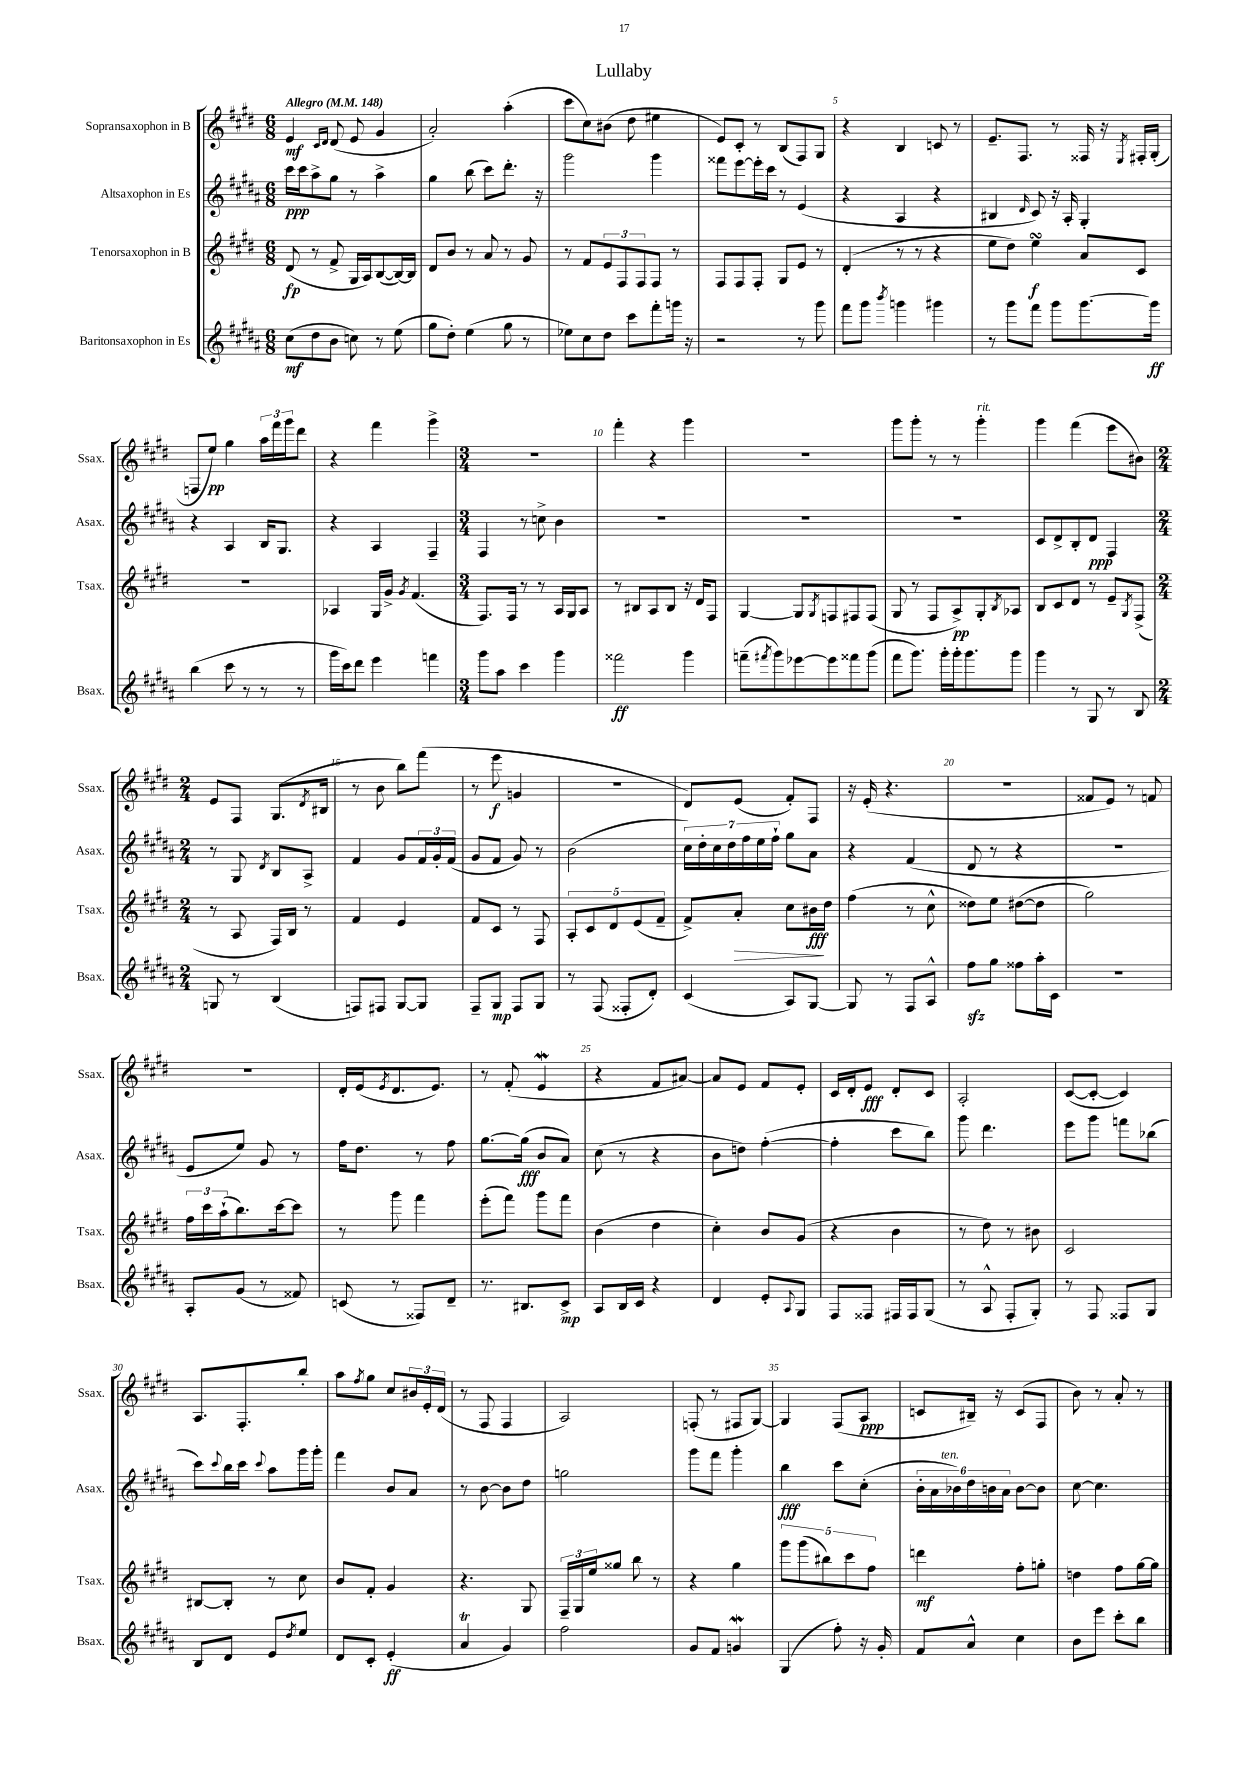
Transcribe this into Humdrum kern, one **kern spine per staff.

**kern	**kern	**kern	**kern
*staff4	*staff3	*staff2	*staff1
*clefG2	*clefG2	*clefG2	*clefG2
*k[f#c#g#d#a#]	*k[f#c#g#d#]	*k[f#c#g#d#a#]	*k[f#c#g#d#]
*M6/8	*M6/8	*M6/8	*M6/8
*MM148	*MM148	*MM148	*MM148
(8cc#	(8d#	16ccc#	4e
.	.	16ccc#	.
8dd#	8r	8aa#^	.
.	.	.	16qqc#
.	.	.	16qqd#
8b	8f#^	8gg#	(8d#
8cc)	16G#	8r	8e
.	16A)	.	.
8r	([8B	4aa#^	4g#
(8ee	16B_)	.	.
.	16B]	.	.
=	=	=	=
8gg#	8d#	4gg#	2a')
8dd#')	8b	.	.
(4ee	8r	(8bb	.
.	8a	8ccc#)	.
8gg#	8r	8.ddd#'	(4aa'
8r	8g#	.	.
.	.	16r	.
=	=	=	=
8ee-)	8r	2ggg#	8ccc#
8cc#	8f#	.	8cc#)
8dd#	12e	.	(8b#
.	12F#	.	.
8ccc#	.	.	8dd#
.	12F#	.	.
8fff#'	8F#	4ggg#	4ee#
16ggg	8r	.	.
16r	.	.	.
=	=	=	=
2r	8F#	8fff##	8e)
.	8F#	[8eee	8c#'
.	8F#'	16eee']	8r
.	.	16ccc#	.
.	8G#	8r	(8B
8r	8e	(4e	8F#)
8ggg#	8r	.	8G#
=	=	=	=
8fff#	(4d#'	4r	4r
8ggg#	.	.	.
8qbbb	.	.	.
4ggg	8r	4A#	4B
.	8r	.	.
4ggg#	4r	4r	8c
.	.	.	8r
=	=	=	=
8r	8ee	4B#	8.e~
8ggg#	8dd#)	.	.
.	.	.	8.F#
.	.	16qqd#	.
8fff#	4ee	8c#)	.
8ggg#	.	16r	8r
.	.	16A#'	.
[8.ggg#	8a	4G#'	16F##
.	.	.	16r
.	.	.	8qE
.	8c#	.	16F#'
16ggg#]	.	.	(16G#'
=	=	=	=
(4bb	2.r	4r	8F
.	.	.	8ee)
8ccc#	.	4A#	4gg#
8r	.	.	.
8r	.	16B	24aa
.	.	.	24fff#
.	.	8.G#	.
.	.	.	24ggg#
8r	.	.	8ddd#
=	=	=	=
16ggg#	4A-	4r	4r
16ccc#)	.	.	.
8ddd#	.	.	.
4eee	16G#	4A#	4fff#
.	16g#^	.	.
.	8qg#	.	.
.	(4.f#	.	.
4fff	.	4F#~	4ggg#^
=	=	=	=
*M3/4	*M3/4	*M3/4	*M3/4
8ggg#	8.F#)	4F#	2.r
8aa#	.	.	.
.	16F#	.	.
4ccc#	8r	8r	.
.	8r	8cc^	.
4ggg#	16A	4b	.
.	16G#	.	.
.	8A	.	.
=	=	=	=
2fff##	8r	2.r	4fff#'
.	8B#	.	.
.	8A	.	4r
.	8B#	.	.
4ggg#	16r	.	4ggg#
.	16d#	.	.
.	8F#	.	.
=	=	=	=
(8fff~	[4G#	2.r	2.r
8qfff#	.	.	.
8ggg#)	.	.	.
[8eee-	8G#]	.	.
.	8qG#	.	.
8eee-]	8F	.	.
8fff##	8F#	.	.
(8ggg#	(8F#	.	.
=	=	=	=
8fff#	8G#	2.r	8ggg#
8.ggg#)	8r	.	8ggg#'
.	8F#	.	8r
16ggg#'	.	.	.
16ggg#'	8A^)	.	8r
8.ggg#	.	.	.
.	8G#'	.	4ggg#'
.	8qB	.	.
8ggg#	8A-	.	.
=	=	=	=
4ggg#	8B	8c#	4ggg#
.	8c#	8d#^	.
8r	8d#	8B'	(4fff#
8G#	8r	8d#	.
8r	8e~	4F#	8eee
.	8qG#	.	.
8B	(8F#^	.	8b#)
=	=	=	=
*M2/4	*M2/4	*M2/4	*M2/4
8G	8r	8r	8e
8r	8A	8G#	8F#
.	.	8qd#	.
(4B	16F#)	8B	(8.G#
.	16B	.	.
.	8r	8A#^	.
.	.	.	8qd#
.	.	.	16B#
=	=	=	=
8F)	4f#	4f#	8r
8F#	.	.	8b
[8G#	4e	8g#	8bb)
8G#]	.	24f#	(8fff#
.	.	24g#'	.
.	.	(24f#	.
=	=	=	=
8F#~	8f#	8g#	8r
8G#	8c#	8f#	8eee
8F#	8r	8g#)	4g
8G#	8F#	8r	.
=	=	=	=
8r	10A'	(2b	2r
.	10c#	.	.
(8F#	.	.	.
.	10d#	.	.
8F##'	.	.	.
.	(10e	.	.
8d#')	.	.	.
.	10f#~	.	.
=	=	=	=
(4c#	8f#^)	28cc#)	8d#)
.	.	28dd#'	.
.	.	28cc#	.
.	.	28dd#	.
.	8a'	.	(8e
.	.	28ff#	.
.	.	28ee	.
.	.	28ff#`	.
8A#)	8cc#	8gg#	8f#')
[8G#	16b#	8a#	8F#
.	16dd#	.	.
=	=	=	=
8G#]	(4ff#	4r	16r
.	.	.	(16e'
8r	.	.	4.r
8F#	8r	(4f#	.
8A#^^	8cc#^^	.	.
=	=	=	=
8ff#	8dd##)	8d#	2r
8gg#	8ee	8r	.
8ff##	([8dd#	4r	.
16aa#'	8dd#]	.	.
16c#	.	.	.
=	=	=	=
2r	2gg#)	2r	8f##
.	.	.	8e)
.	.	.	8r
.	.	.	8f
=	=	=	=
8A#'	24ff#	8e	2r
.	24ccc#	.	.
.	(24aa`	.	.
(8g#	8.bb)	8ee)	.
8r	.	8g#	.
.	[16ccc#	.	.
8f##)	8ccc#]	8r	.
=	=	=	=
(8c	8r	16ff#	16d#'
.	.	8.dd#	(16e
.	.	.	8qe
8r	8ggg#	.	8.d#
8F##)	4fff#	8r	.
.	.	.	8.e)
8d#~	.	8ff#	.
=	=	=	=
8.r	(8eee'	[8.gg#	8r
.	8fff#)	.	(8f#'
8.B#	.	(16gg#]	.
.	8ggg#	8b	4e
8c#^	8fff#	8a#)	.
=	=	=	=
8A#	(4b	(8cc#	4r
16B	.	8r	.
16c#	.	.	.
4r	4dd#	4r	8f#
.	.	.	[8a#)
=	=	=	=
4d#	4cc#')	8b	8a#]
.	.	8dd)	8e
8e'	8b	([4ff#'	8f#
8qqA#	.	.	.
8G#	(8g#	.	8e'
=	=	=	=
8F#	4r	4ff#']	16c#
.	.	.	16d#'
8F##	.	.	8e
16F#	4b	8ccc#	8d#'
16F#	.	.	.
(8G#	.	8bb)	8c#
=	=	=	=
8r	8r	8ggg#	2A'
8A#^^	8dd#)	4.ddd#	.
8F#'	8r	.	.
8G#')	8b#	.	.
=	=	=	=
8r	2c#	8eee	([8c#
8F#	.	8ggg#	8c#'_
8F##	.	8fff	4c#])
8G#	.	(8bb-	.
=	=	=	=
8B	[8B#	8ccc#)	8.A
.	.	8qqccc#	.
8d#	8B#']	16bb	.
.	.	16ccc#	8.F#'
.	.	8qqccc#	.
8e	8r	8aa#	.
8qdd#	.	.	.
8ee	8cc#	16ggg#	8bb'
.	.	16ggg#'	.
=	=	=	=
8d#	8b	4fff#	8aa
.	.	.	8qff#
8c#'	8f#'	.	8gg#
(4e'	4g#	8b	8cc#
.	.	8a#	24b#
.	.	.	24e'
.	.	.	(24d#
=	=	=	=
4a#	4.r	8r	8r
.	.	[8b	8F#
4g#)	.	8b]	4F#
.	8G#	8dd#	.
=	=	=	=
2ff#	24F#~	2gg	2A)
.	24G#	.	.
.	24ee	.	.
.	8gg##	.	.
.	8bb	.	.
.	8r	.	.
=	=	=	=
8g#	4r	8ggg#	(8F'
8f#	.	8fff#	8r
4g	4gg#	4ggg#'	8F#
.	.	.	[8G#)
=	=	=	=
(4G#	10ggg#	4bb	4G#]
.	(10ggg#	.	.
.	10bb#)	.	.
8ff#')	.	8ccc#	(8F#
.	10ccc#	.	.
16r	.	(8cc#'	8A
.	10ff#	.	.
16g#'	.	.	.
=	=	=	=
8f#	4ddd	24b'	8c
.	.	24a#	.
.	.	24b-)	.
8a#^^	.	24dd#	16B#~)
.	.	24b	.
.	.	.	16r
.	.	24a#	.
4cc#	8ff#'	[8b	(8c
.	8gg'	8b]	8F#
=	=	=	=
8b	4dd	[8cc#	8b)
8eee	.	4.cc#]	8r
8ccc#'	8ff#	.	8a'
8bb	[16gg#	.	8r
.	16gg#]	.	.
==	==	==	==
*-	*-	*-	*-
